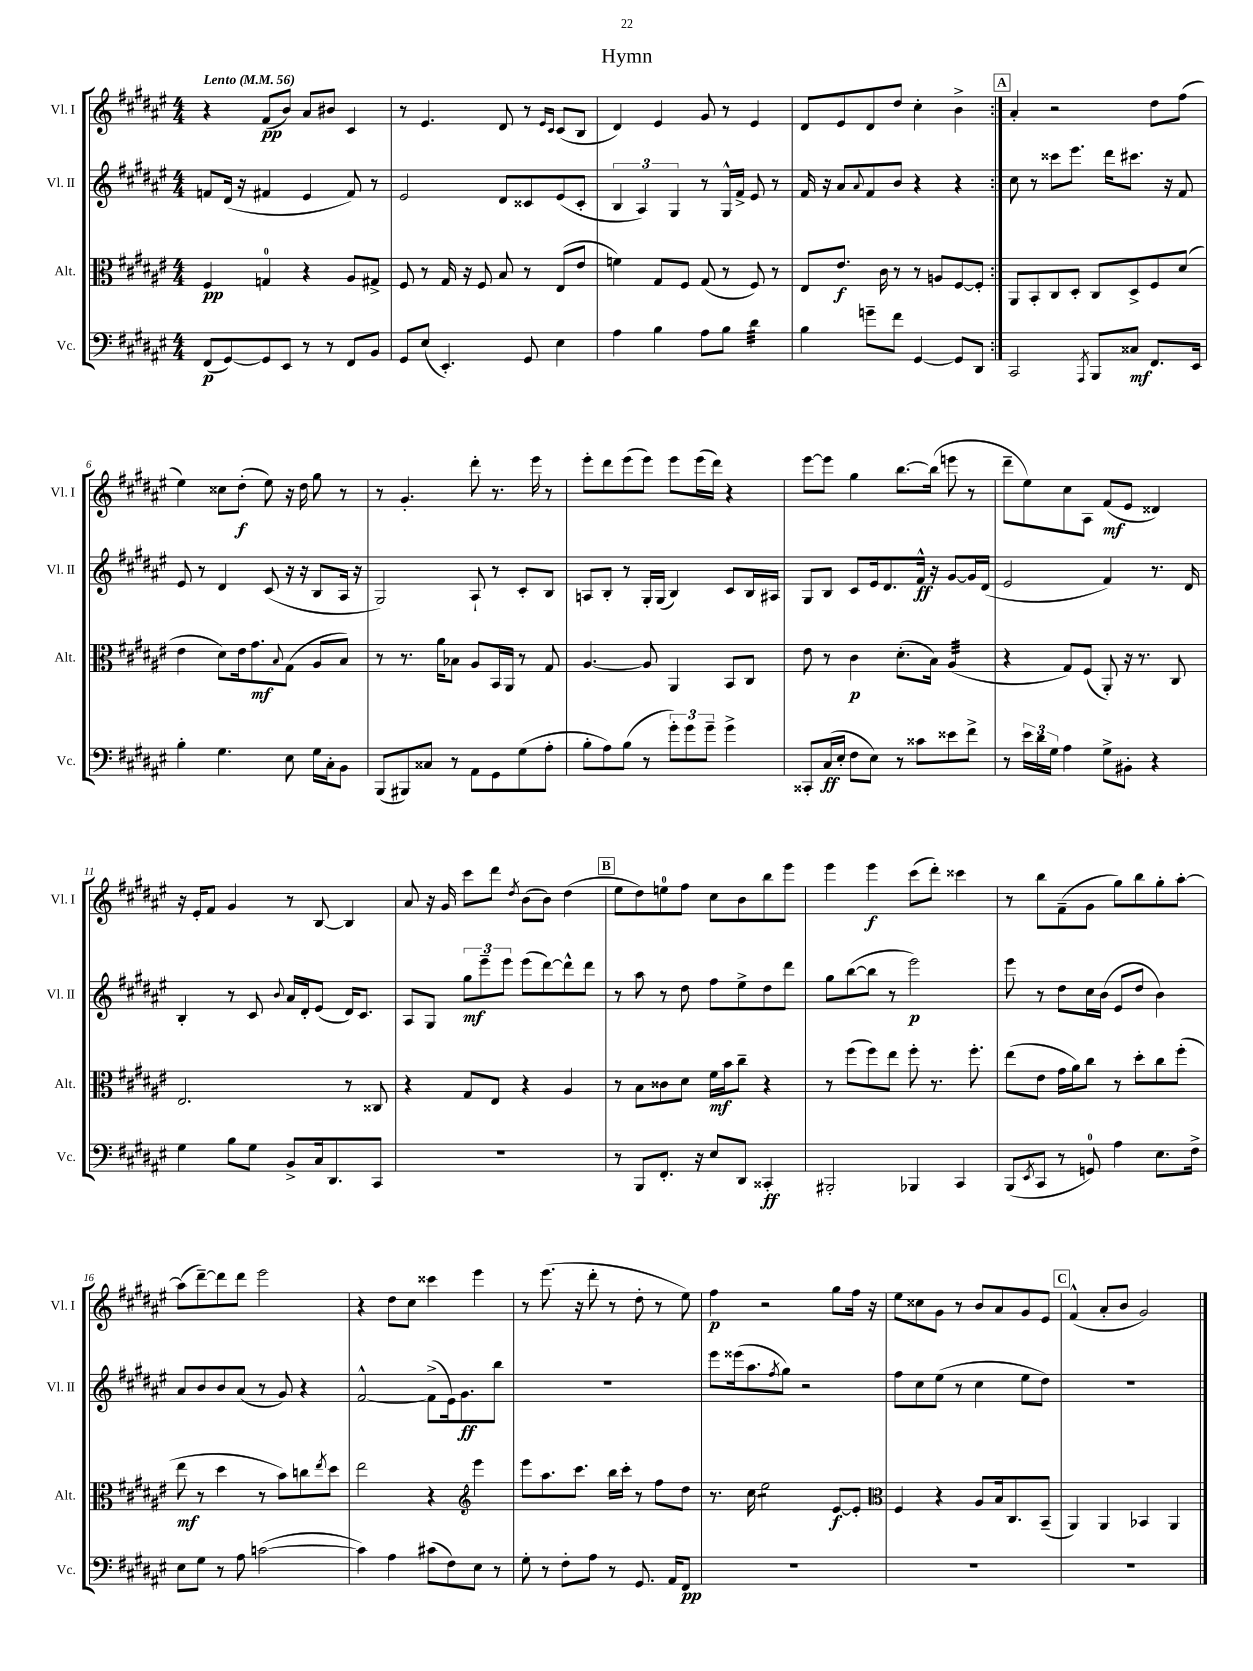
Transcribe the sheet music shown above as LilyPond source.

\header { title = "Hymn" }
<<
\new StaffGroup <<
\new Staff = "s0" \with { instrumentName = "Vl. I" shortInstrumentName = "Vl. I" } {
    \clef treble \key fis \major \numericTimeSignature \time 4/4 \tempo "Lento" 4 = 56
    \repeat volta 2 { r4 fis'8\pp( b'8) ais'8 bis'8 cis'4 |
    r8 eis'4. dis'8 r8 \grace { eis'16 cis'16 } cis'8( b8 |
    dis'4) eis'4 gis'8 r8 eis'4 |
    dis'8 eis'8 dis'8 dis''8 cis''4-. b'4-> | }
    \mark \markup { \box "A" } ais'4-. r2 dis''8 fis''8( |
    eis''4) cisis''8 dis''8-.\f( eis''8) r16 dis''16 gis''8 r8 |
    r8 gis'4.-. dis'''8-. r8. eis'''16 r8 |
    eis'''8-. dis'''8 eis'''8( eis'''8) eis'''8 eis'''16( dis'''16) r4 |
    eis'''8~ eis'''8 gis''4 b''8.~ b''16( e'''8 r8 |
    dis'''8-- eis''8) cis''8 ais8 fis'8\mf( eis'8 disis'4) |
    r16 eis'16-. fis'8 gis'4 r8 b8~ b4 |
    ais'8 r16 gis'16 cis'''8 dis'''8 \acciaccatura { dis''8 } b'8( b'8) dis''4( |
    \mark \markup { \box "B" } eis''8 dis''8) e''8-0 fis''8 cis''8 b'8 b''8 eis'''8 |
    eis'''4 eis'''4\f cis'''8( dis'''8-.) cisis'''4 |
    r8 b''8 fis'8--( gis'8 gis''8) b''8 gis''8-. ais''8~-. |
    ais''8( dis'''8~--) dis'''8 dis'''8 eis'''2 |
    r4 dis''8 cis''8 cisis'''4 eis'''4 |
    r8 eis'''8.( r16 dis'''8-. r8 dis''8-. r8 eis''8) |
    fis''4\p r2 gis''8 fis''16 r16 |
    eis''8 cisis''8 gis'8 r8 b'8 ais'8 gis'8 eis'8 |
    \mark \markup { \box "C" } fis'4-^( ais'8-. b'8 gis'2) \bar "|." |
}
\new Staff = "s1" \with { instrumentName = "Vl. II" shortInstrumentName = "Vl. II" } {
    \clef treble \key fis \major \numericTimeSignature \time 4/4
    \repeat volta 2 { f'8 dis'16( r16 fis'4 eis'4 fis'8) r8 |
    eis'2 dis'8 cisis'8 eis'8( cisis'8-. |
    \tuplet 3/2 { b4 ais4) gis4 } r8 gis16-^ fis'16-> eis'8 r8 |
    fis'16 r16 ais'8 \appoggiatura { ais'8 } fis'8 b'8 r4 r4 | }
    \mark \markup { \box "A" } cis''8 r8 cisis'''8 eis'''8. dis'''16 cis'''8. r16 fis'8 |
    eis'8 r8 dis'4 cis'8( r16 r16 b8 ais16 r16 |
    gis2) ais8-! r8 cis'8-. b8 |
    a8 b8-. r8 gis16-. gis16( b4) cis'8 b16 ais16 |
    gis8 b8 cis'8 eis'16 dis'8. fis'16-^\ff r16 gis'8~ gis'16 dis'16( |
    eis'2 fis'4) r8. dis'16 |
    b4-. r8 cis'8 \appoggiatura { b'8 } ais'16 dis'16-. eis'8( dis'16) cis'8. |
    ais8 gis8 \tuplet 3/2 { gis''8\mf eis'''8-- eis'''8 } eis'''8( dis'''8~) dis'''8-^ dis'''8 |
    \mark \markup { \box "B" } r8 ais''8 r8 dis''8 fis''8 eis''8-> dis''8 dis'''8 |
    gis''8 b''8~( b''8 r8 eis'''2\p) |
    eis'''8 r8 dis''8 cis''16 b'16( eis'8 dis''8 b'4) |
    ais'8 b'8 b'8 ais'8( r8 gis'8) r4 |
    fis'2~-^ fis'8->( eis'16) gis'8.\ff b''8 |
    R1 |
    eis'''8 eisis'''16( ais''8. \acciaccatura { fis''8 } gis''8) r2 |
    fis''8 cis''8 eis''8( r8 cis''4 eis''8 dis''8) |
    \mark \markup { \box "C" } R1 \bar "|." |
}
\new Staff = "s2" \with { instrumentName = "Alt." shortInstrumentName = "Alt." } {
    \clef alto \key fis \major \numericTimeSignature \time 4/4
    \repeat volta 2 { fis4\pp g4-0 r4 ais8 gis8-> |
    fis8 r8 gis16 r16 fis8 b8 r8 eis8( eis'8 |
    f'4) gis8 fis8 gis8( r8 fis8) r8 |
    eis8 eis'8.\f cis'16 r8 r8 a8 fis8~ fis8-. | }
    \mark \markup { \box "A" } ais,8 b,8-. cis8 dis8-. cis8 dis8-> fis8 dis'8( |
    eis'4 dis'8) eis'16 gis'8.\mf \appoggiatura { b8 } gis8( ais8 b8) |
    r8 r8. ais'16 bes8 ais8 b,16 ais,16 r8 gis8 |
    ais4.~ ais8 ais,4 b,8 cis8 |
    eis'8 r8 cis'4\p dis'8.-.( b16) ais4:32( |
    r4 gis8) fis8( ais,8-.) r16 r8. cis8 |
    eis2. r8 cisis8 |
    r4 gis8 eis8 r4 ais4 |
    \mark \markup { \box "B" } r8 b8 cisis'8 dis'8 fis'16\mf b'16 cis''8-- r4 |
    r8 fis''8( fis''8) eis''8 fis''8-. r8. fis''8.-. |
    eis''8( eis'8 gis'16 ais'16) cis''8 r8 dis''8-. cis''8 fis''8-.( |
    eis''8\mf r8 dis''4 r8 b'8) c''8 \acciaccatura { eis''8 } dis''8 |
    eis''2 r4 \clef treble eis'''4 |
    eis'''8 ais''8. cis'''8. b''16 cis'''16-. r8 fis''8 dis''8 |
    r8. cis''16 eis''2:8 eis'8~\f eis'8-. |
    \clef alto fis4 r4 ais8 b16 cis8. b,8--( |
    \mark \markup { \box "C" } ais,4) ais,4 bes,4 ais,4 \bar "|." |
}
\new Staff = "s3" \with { instrumentName = "Vc." shortInstrumentName = "Vc." } {
    \clef bass \key fis \major \numericTimeSignature \time 4/4
    \repeat volta 2 { fis,8\p( gis,8~) gis,8 eis,8 r8 r8 fis,8 b,8 |
    gis,8 eis8( eis,4.-.) gis,8 eis4 |
    ais4 b4 ais8 b8 dis'4:32 |
    b4 g'8-- fis'8 gis,4~ gis,8 dis,8 | }
    \mark \markup { \box "A" } cis,2 \acciaccatura { ais,,8 } b,,8 cisis8\mf fis,8. eis,16 |
    b4-. gis4. eis8 gis16 cis16-. b,8 |
    b,,8( bis,,8) cisis8 r8 ais,8 gis,8 gis8( ais8-. |
    b8-. ais8) b8( r8 \tuplet 3/2 { gis'8-.) gis'8 gis'8-- } gis'4-> |
    cisis,8-. cis16\ff( eis16-. fis8 eis8) r8 cisis'8 eisis'8 fis'8-> |
    r8 \tuplet 3/2 { eis'16 dis'16 gis16 } ais4 gis8-> bis,8-. r4 |
    gis4 b8 gis8 b,8-> cis16 dis,8. cis,8 |
    R1 |
    \mark \markup { \box "B" } r8 b,,8 fis,8.-. r16 eis8 dis,8 cisis,4-.\ff |
    bis,,2-. bes,,4 cis,4 |
    b,,8( \acciaccatura { eis,8 } cis,8 r8 g,8-0) ais4 eis8. fis16-> |
    eis8 gis8 r8 ais8 c'2~( |
    c'4) ais4 cis'8( fis8) eis8 r8 |
    gis8-. r8 fis8-. ais8 r8 gis,8. ais,16 fis,8\pp |
    R1 |
    R1 |
    \mark \markup { \box "C" } R1 \bar "|." |
}
>>
>>
